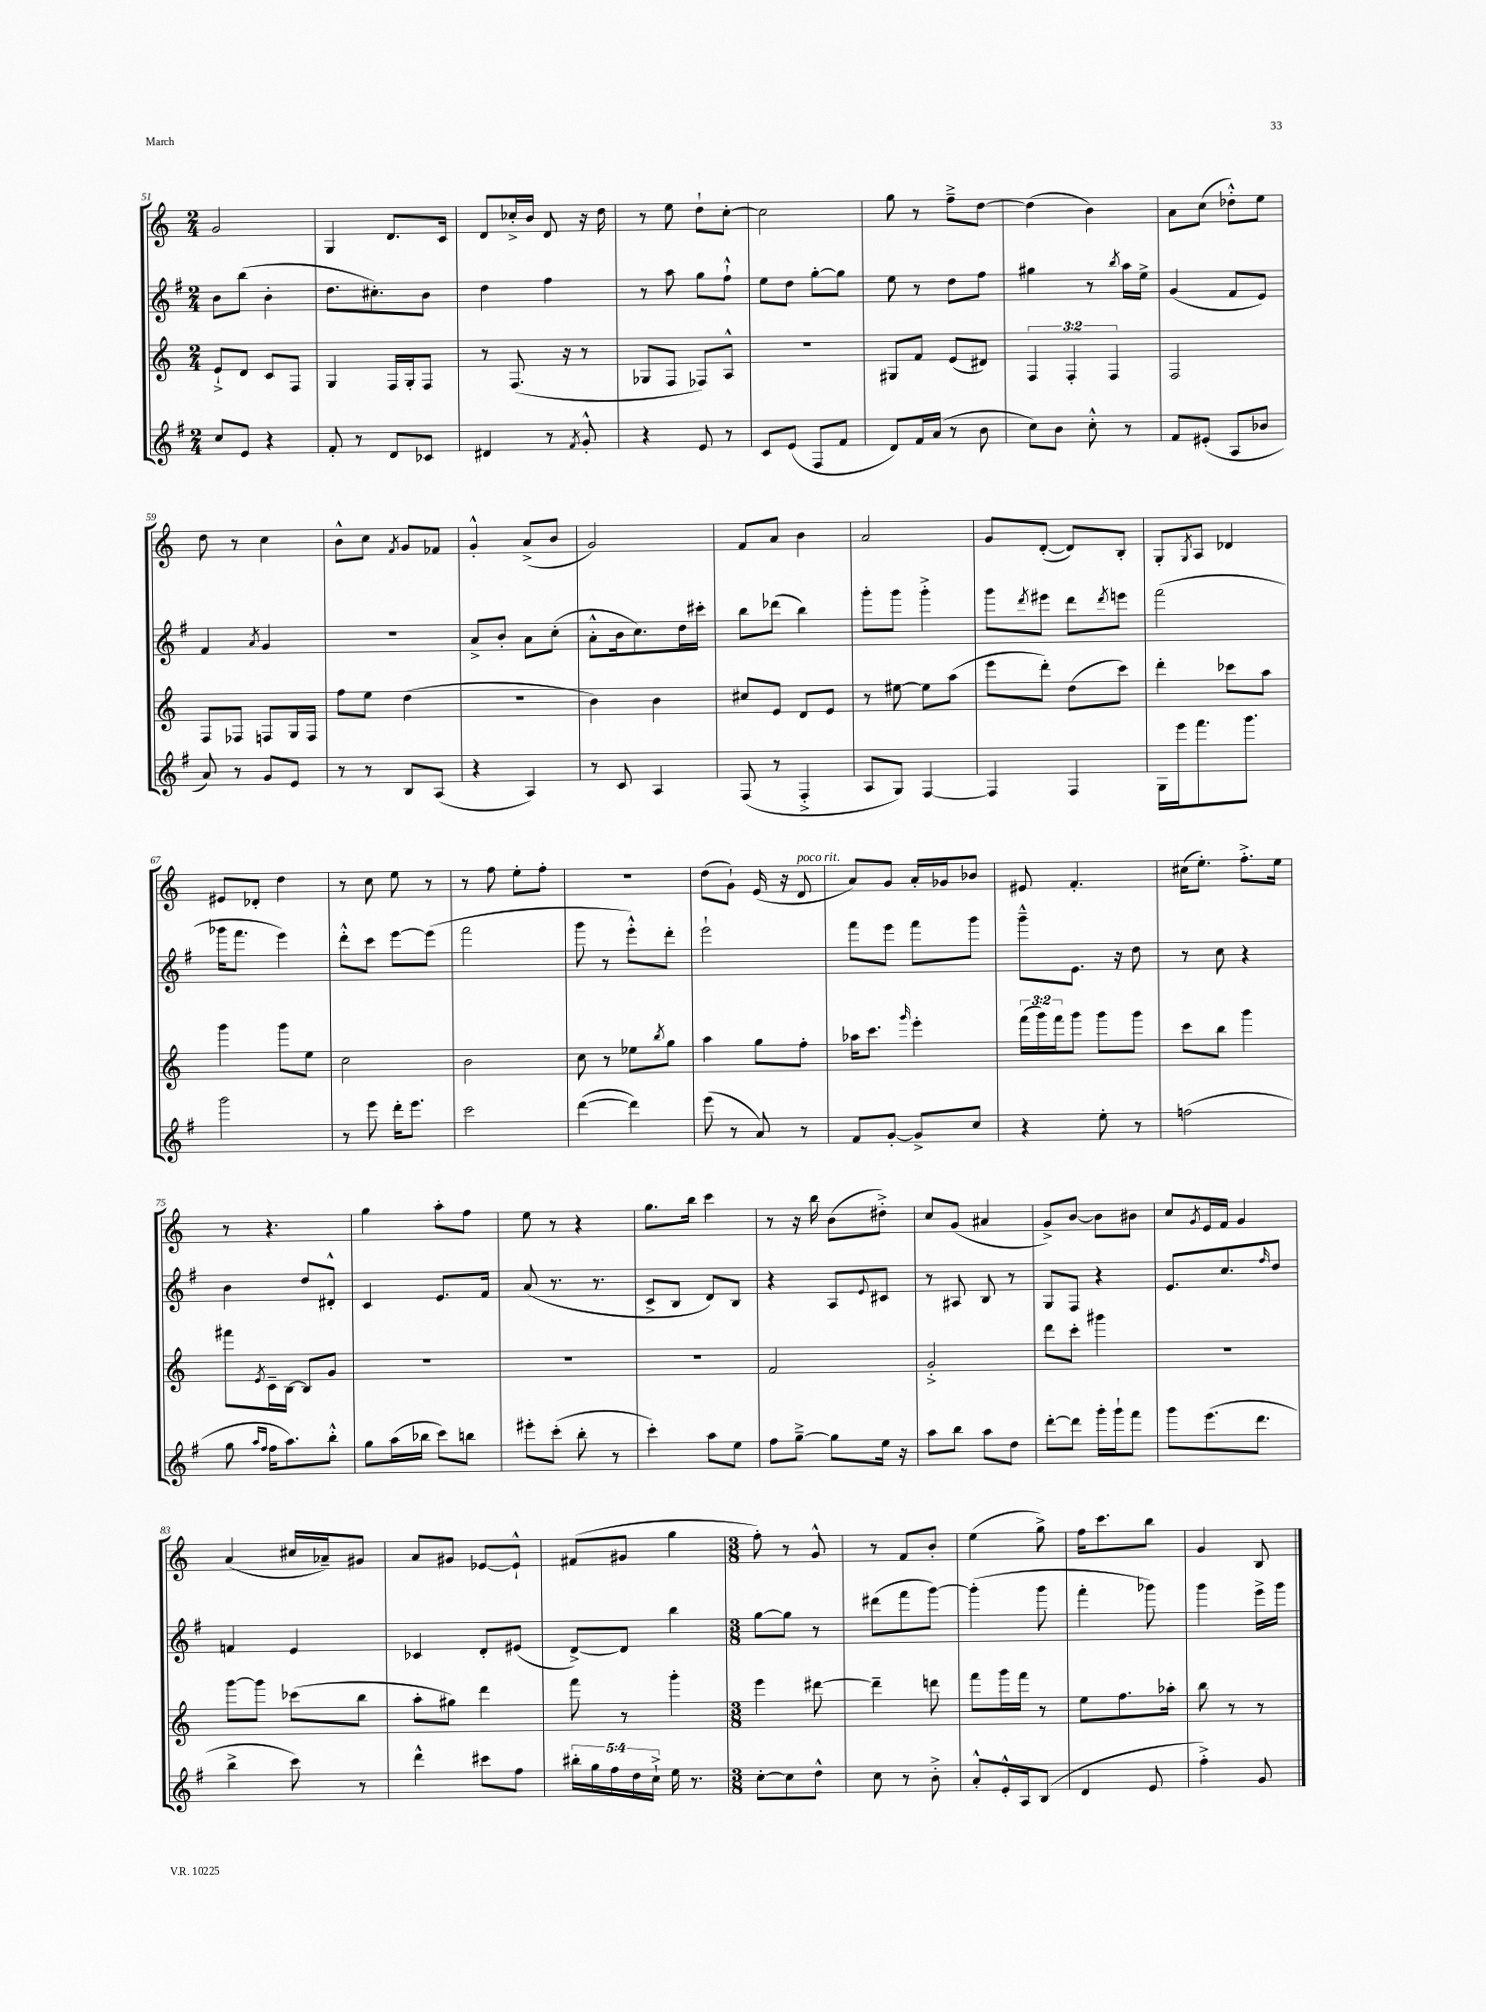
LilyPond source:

<<
\new StaffGroup <<
\new Staff = "s0" {
    \clef treble \key c \major \numericTimeSignature \time 2/4
    g'2 |
    g4 d'8. c'16 |
    d'8 ces''16-.-> b'16 d'8 r16 d''16 |
    r8 e''8 d''8-! c''8~-. |
    c''2 |
    g''8 r8 f''8---> d''8~ |
    d''4( b'4) |
    a'8 c''8( des''8-.-^) e''8 |
    d''8 r8 c''4 |
    b'8-^ c''8 \acciaccatura { f'8 } g'8 fes'8 |
    g'4-.-^ a'8->( b'8 |
    g'2) |
    f'8 a'8 b'4 |
    a'2 |
    g'8 d'8~-.( d'8) b8-. |
    g8-. \acciaccatura { g8 } a8 des'4 |
    eis'8 des'8-. d''4 |
    r8 c''8 e''8 r8 |
    r8 f''8 e''8-. f''8-. |
    r2 |
    d''8( g'8-!) e'16( r16 d'8^\markup { \italic "poco rit." } |
    a'8) g'8 a'16-. ges'16 bes'8 |
    eis'8 f'4.-. |
    cis''16( e''8.-.) f''8.-.-> e''16 |
    r8 r4. |
    g''4 a''8-. f''8 |
    e''8 r8 r4 |
    g''8. b''16 c'''4 |
    r8 r16 b''16 b'8( dis''8-.->) |
    c''8 g'8( ais'4 |
    g'8->) b'8~ b'8 bis'8 |
    c''8 \acciaccatura { g'8 } e'16 f'16 g'4 |
    a'4( cis''16 aes'16--) gis'8 |
    a'8 gis'8 ees'8~ ees'8-!-^ |
    fis'8( gis'8 g''4 |
    \numericTimeSignature \time 3/8 f''8-.) r8 g'8-^ |
    r8 f'8 b'8-. |
    e''4( g''8->) |
    f''16 c'''8. b''8 |
    g'4 b8 \bar "|." |
}
\new Staff = "s1" {
    \clef treble \key g \major \numericTimeSignature \time 2/4
    b'8 b''8( b'4-. |
    d''8. cis''8.-.) b'8 |
    d''4 fis''4 |
    r8 a''8 g''8 fis''8-!-^ |
    e''8 d''8 g''8~-. g''8 |
    e''8 r8 d''8 fis''8 |
    gis''4 r8 \acciaccatura { b''8 } a''16 e''16-> |
    g'4( fis'8 e'8) |
    fis'4 \acciaccatura { a'8 } g'4 |
    R2 |
    a'8-> b'8-. a'8 c''8-.( |
    a'8-.-^ b'16 c''8.) d''16 cis'''16-. |
    b''8 des'''8( b''4) |
    g'''8-. g'''8 g'''4-.-> |
    g'''8 \acciaccatura { d'''8 } eis'''8 d'''8 \acciaccatura { d'''8 } e'''8 |
    fis'''2( |
    ges'''16 fis'''8. e'''4) |
    d'''8-.-^ c'''8 e'''8~ e'''8( |
    fis'''2 |
    g'''8 r8 e'''8-.-^) d'''8-. |
    e'''2-! |
    fis'''8 e'''8 fis'''8 g'''8 |
    g'''8---^ e'8. r16 d''8 |
    r8 c''8 r4 |
    b'4 d''8 dis'8-.-^ |
    c'4 e'8. fis'16 |
    a'8( r8. r8. |
    c'8-> b8 d'8) b8 |
    r4 a8 \appoggiatura { e'8 } cis'8 |
    r8 ais8 b8 r8 |
    g8 fis8 r4 |
    e'8. c''8. \grace { fis''16 } d''8 |
    f'4 e'4 |
    ces'4 d'8-. eis'8( |
    d'8~->) d'8 b''4 |
    \numericTimeSignature \time 3/8 g''8~ g''8 r8 |
    dis'''8( fis'''8 g'''8~) |
    g'''4-.( g'''8 |
    fis'''4-. ges'''8) |
    g'''4 e'''16-> g'''16 \bar "|." |
}
\new Staff = "s2" {
    \clef treble \key c \major \numericTimeSignature \time 2/4 \override Staff.TupletNumber.text = #tuplet-number::calc-fraction-text
    e'8-!-> d'8 c'8 f8 |
    g4 f16 g16-. f8 |
    r8 f8.( r16 r8 |
    ges8 f8 fes8) a8-^ |
    r2 |
    gis8 f'8 e'8( dis'8) |
    \tuplet 3/2 { f4 f4-. f4 } |
    f2 |
    f8 fes8 f8 g16 f16 |
    f''8 e''8 d''4( |
    R2 |
    b'4) b'4 |
    cis''8 e'8 d'8 e'8 |
    r8 eis''8~ eis''8 a''8( |
    e'''8 d'''8-.) d''8( c'''8) |
    d'''4-. ces'''8 a''8 |
    g'''4 g'''8 e''8 |
    c''2 |
    b'2 |
    c''8 r8 ees''8 \acciaccatura { b''8 } g''8 |
    a''4 g''8 f''8-. |
    aes''16 c'''8. \grace { g'''16 } e'''4-. |
    \tuplet 3/2 { f'''16( g'''16) f'''16 } g'''8 g'''8 g'''8 |
    c'''8 b''8 g'''4 |
    fis'''8 \acciaccatura { e'8 } c'16-- b16~ b8 g'8 |
    R2 |
    R2 |
    R2 |
    f'2 |
    g'2-.-> |
    d'''8 c'''8-. gis'''4 |
    R2 |
    g'''8~ g'''8 ces'''8( b''8 |
    a''8-. gis''8) d'''4 |
    f'''8 r8 g'''4-. |
    \numericTimeSignature \time 3/8 e'''4 dis'''8~ |
    dis'''4-- d'''8 |
    f'''8 g'''16 f'''16 r8 |
    e''8 f''8. aes''16-. |
    b''8 r8 r8 \bar "|." |
}
\new Staff = "s3" {
    \clef treble \key g \major \numericTimeSignature \time 2/4 \override Staff.TupletNumber.text = #tuplet-number::calc-fraction-text
    c''8 e'8 r4 |
    fis'8-. r8 d'8 ces'8 |
    dis'4 r8 \acciaccatura { fis'8 } g'8-.-^ |
    r4 e'8 r8 |
    c'8 e'8( fis8 fis'8 |
    d'8) fis'16 a'16( r8 b'8 |
    c''8) b'8 c''8-.-^ r8 |
    fis'8 eis'8-.( a8 bes'8 |
    a'8) r8 g'8 e'8 |
    r8 r8 b8 a8( |
    r4 a4) |
    r8 c'8 a4 |
    fis8( r8 fis4-.-> |
    a8 g8) fis4~ |
    fis4 fis4 |
    g16 e'''16 fis'''8. g'''8. |
    g'''2 |
    r8 e'''8 d'''16-. e'''8. |
    c'''2 |
    d'''4~( d'''4) |
    e'''8( r8 a'8) r8 |
    fis'8 g'8~-. g'8-> c''8 |
    r4 e''8-. r8 |
    f''2( |
    g''8 \grace { a''16 fis''16 } fis''16 a''8.) b''8-.-^ |
    g''8 a''16( bes''16 c'''8) b''8 |
    eis'''8-. c'''8-.( b''8-. r8 |
    c'''4-.) a''8 e''8 |
    fis''8 g''8~---> g''8 e''16 r16 |
    a''8 b''8 a''8 d''8 |
    d'''8~-. d'''8 g'''16-. g'''16-! fis'''8 |
    g'''8 e'''8.( d'''8. |
    b''4-> c'''8) r8 |
    d'''4-^ cis'''8 fis''8 |
    \tuplet 5/4 { bis''16-. g''16 fis''16 d''16 c''16-!-> } e''16 r8. |
    \numericTimeSignature \time 3/8 c''8~-. c''8 d''8-^ |
    c''8 r8 b'8-.-> |
    a'8-.-^ e'16-.-^ a16 b8( |
    d'4 e'8 |
    fis''4-.->) g'8 \bar "|." |
}
>>
>>
\layout { \context { \Score currentBarNumber = #51 } }
